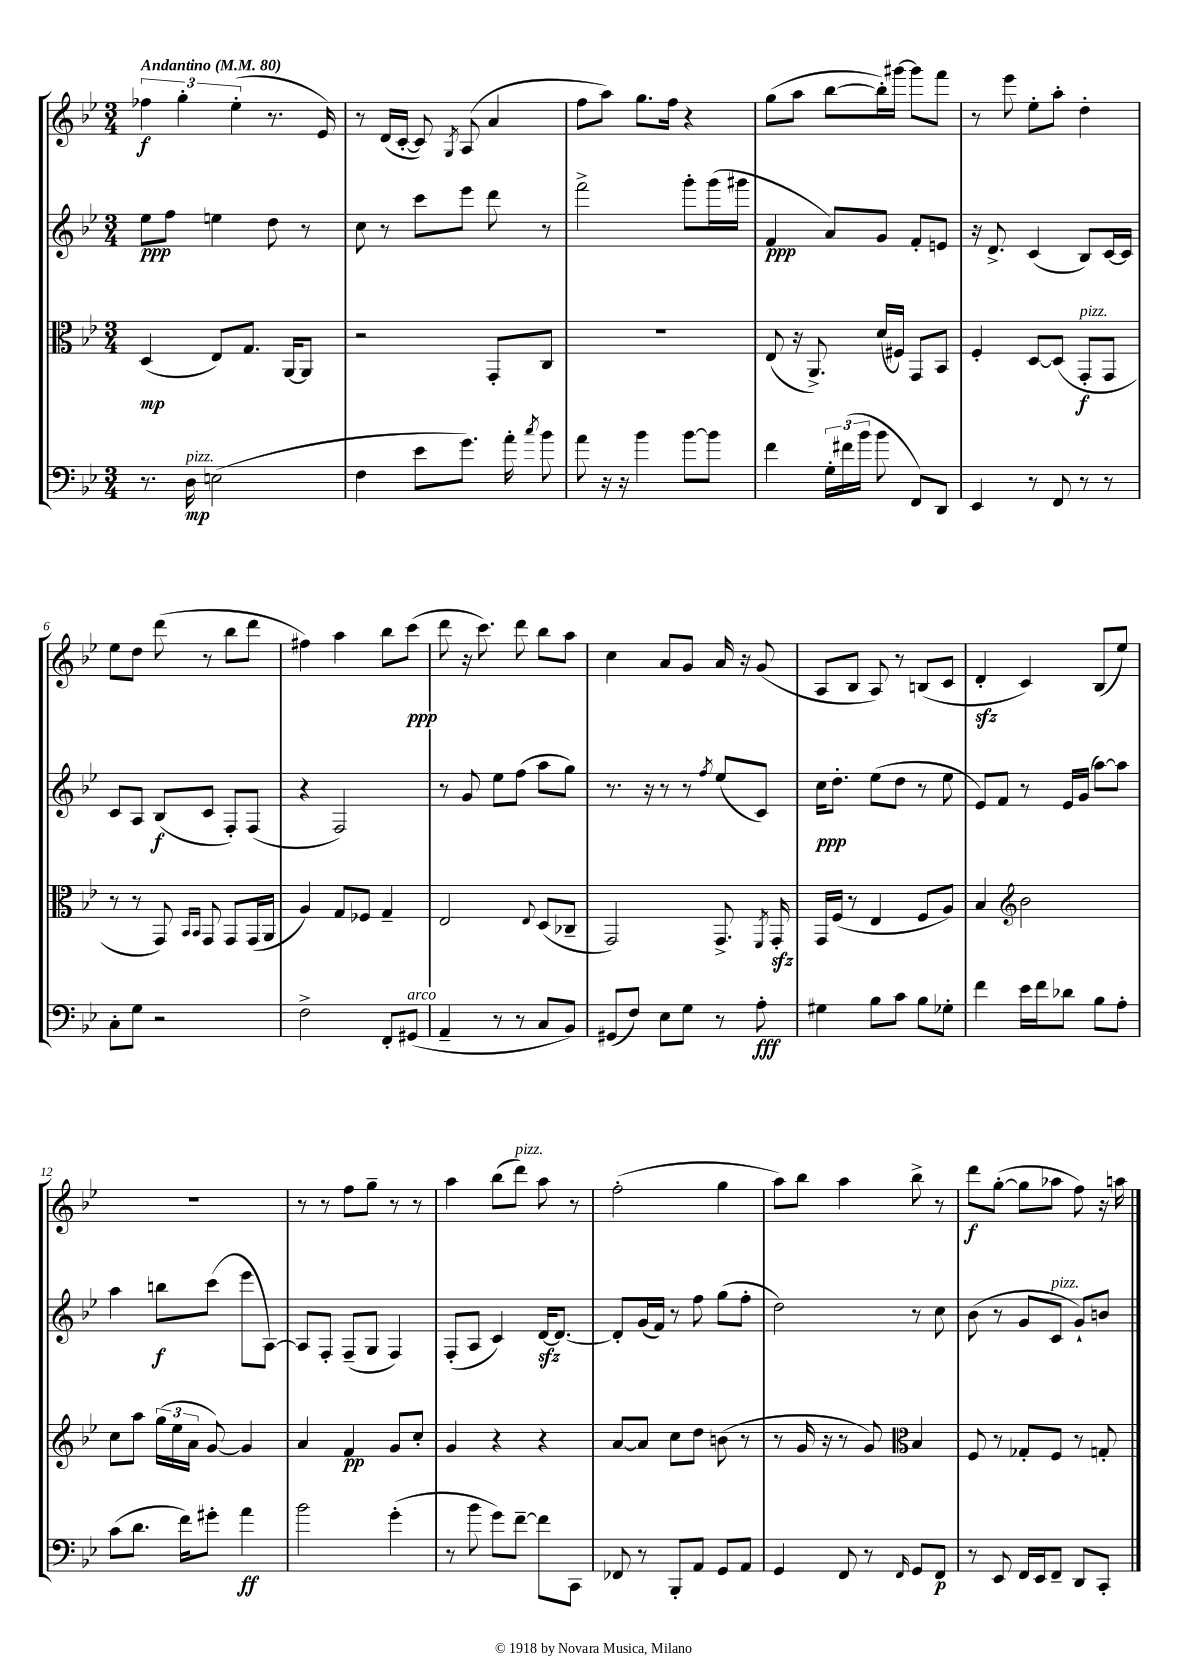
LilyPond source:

<<
\new StaffGroup <<
\new Staff = "s0" {
    \clef treble \key bes \major \numericTimeSignature \time 3/4 \tempo "Andantino" 4 = 80
    \autoBeamOff \tuplet 3/2 { fes''4\f g''4-. ees''4-.( } r8. ees'16) |
    r8 d'16[( c'16]~-. c'8) \acciaccatura { g8 } a8( a'4 |
    f''8[ a''8]) g''8.[ f''16] r4 |
    g''8[( a''8] bes''8[~ bes''16-.) gis'''16]~ gis'''8[ f'''8] |
    r8 ees'''8 ees''8[-. a''8]-. d''4-. |
    ees''8[ d''8] d'''8( r8 bes''8[ d'''8] |
    fis''4) a''4 bes''8[ c'''8]\ppp( |
    d'''8 r16 c'''8.) d'''8 bes''8[ a''8] |
    c''4 a'8[ g'8] a'16 r16 g'8( |
    a8[ bes8] a8) r8 b8[( c'8] |
    d'4-.\sfz c'4) bes8[( ees''8]) |
    R2. |
    r8 r8 f''8[ g''8]-- r8 r8 |
    a''4 bes''8[( d'''8]^\markup { \italic "pizz." }) a''8 r8 |
    f''2-.( g''4 |
    a''8[) bes''8] a''4 bes''8-> r8 |
    d'''8[\f g''8]~-.( g''8[ aes''8] f''8) r16 a''16 \bar "|." |
}
\new Staff = "s1" {
    \clef treble \key bes \major \numericTimeSignature \time 3/4
    \autoBeamOff ees''8[\ppp f''8] e''4 d''8 r8 |
    c''8 r8 c'''8[ ees'''8] d'''8 r8 |
    f'''2-> g'''8[-. g'''16( gis'''16] |
    f'4\ppp a'8[) g'8] f'8[-. e'8] |
    r16 d'8.-> c'4( bes8[) c'16~ c'16] |
    c'8[ a8] bes8[\f( c'8] f8[-.) f8]( |
    r4 f2) |
    r8 g'8 ees''8[ f''8]( a''8[ g''8]) |
    r8. r16 r8 r8 \acciaccatura { f''8 } ees''8[( c'8]) |
    c''16[\ppp d''8.]-. ees''8[( d''8] r8 ees''8 |
    ees'8[) f'8] r8 ees'16[ g'16]( a''8[~) a''8] |
    a''4 b''8[\f c'''8]( ees'''8[ a8]~) |
    a8[ f8]-. f8[--( g8] f4) |
    f8[-.( a8] c'4) d'16[~\sfz d'8.]~ |
    d'8[-. g'16( f'16]) r8 f''8 g''8[( f''8]-. |
    d''2) r8 c''8 |
    bes'8( r8 g'8[ c'8]^\markup { \italic "pizz." } g'8[-!) b'8] \bar "|." |
}
\new Staff = "s2" {
    \clef alto \key bes \major \numericTimeSignature \time 3/4
    \autoBeamOff d4\mp( ees8[) g8.] a,16[~ a,8] |
    r2 g,8[-. c8] |
    R2. |
    ees8( r16 a,8.->) d'16[( fis16]) g,8[ bes,8] |
    f4-. d8[~ d8]( g,8[-.\f^\markup { \italic "pizz." } g,8] |
    r8 r8 g,8) \grace { bes,16[ bes,16] } g,8 g,8[ g,16( a,16] |
    a4) g8[ fes8] g4-- |
    ees2 \appoggiatura { ees8 } d8[( ces8]-- |
    g,2) g,8.-> \acciaccatura { f,8 } g,16-.\sfz |
    g,16[ f16]( r8 ees4 f8[ a8]) |
    bes4 \clef treble bes'2 |
    c''8[ a''8] \tuplet 3/2 { g''16[( ees''16 a'16] } g'8~) g'4 |
    a'4 f'4\pp g'8[ c''8]-. |
    g'4 r4 r4 |
    a'8[~ a'8] c''8[ d''8] b'8( r8 |
    r8 g'16 r16 r8 g'8) \clef alto bes4 |
    f8 r8 ges8[-. f8] r8 g8-. \bar "|." |
}
\new Staff = "s3" {
    \clef bass \key bes \major \numericTimeSignature \time 3/4
    \autoBeamOff r8. d16\mp^\markup { \italic "pizz." } e2( |
    f4 ees'8[ g'8.]) a'16-. \acciaccatura { c''8 } bes'8 |
    a'8 r16 r16 bes'4 bes'8[~ bes'8] |
    f'4 \tuplet 3/2 { g16[-. fis'16( bes'16] } bes'8 f,8[) d,8] |
    ees,4 r8 f,8 r8 r8 |
    c8[-. g8] r2 |
    f2-> f,8[-. gis,8]^\markup { \italic "arco" }( |
    a,4-- r8 r8 c8[ bes,8]) |
    gis,8[( f8]) ees8[ g8] r8 a8-.\fff |
    gis4 bes8[ c'8] bes8[ ges8]-. |
    f'4 ees'16[ f'16 des'8] bes8[ a8]-. |
    c'8[( d'8.] f'16[) gis'8]-. a'4\ff |
    bes'2 g'4-.( |
    r8 bes'8 g'8[) f'8]~-- f'8[ c,8] |
    fes,8 r8 bes,,8[-. a,8] g,8[ a,8] |
    g,4 f,8 r8 \grace { f,16 } g,8[ f,8]\p |
    r8 ees,8 f,16[ ees,16 f,8]-- d,8[ c,8]-. \bar "|." |
}
>>
>>
